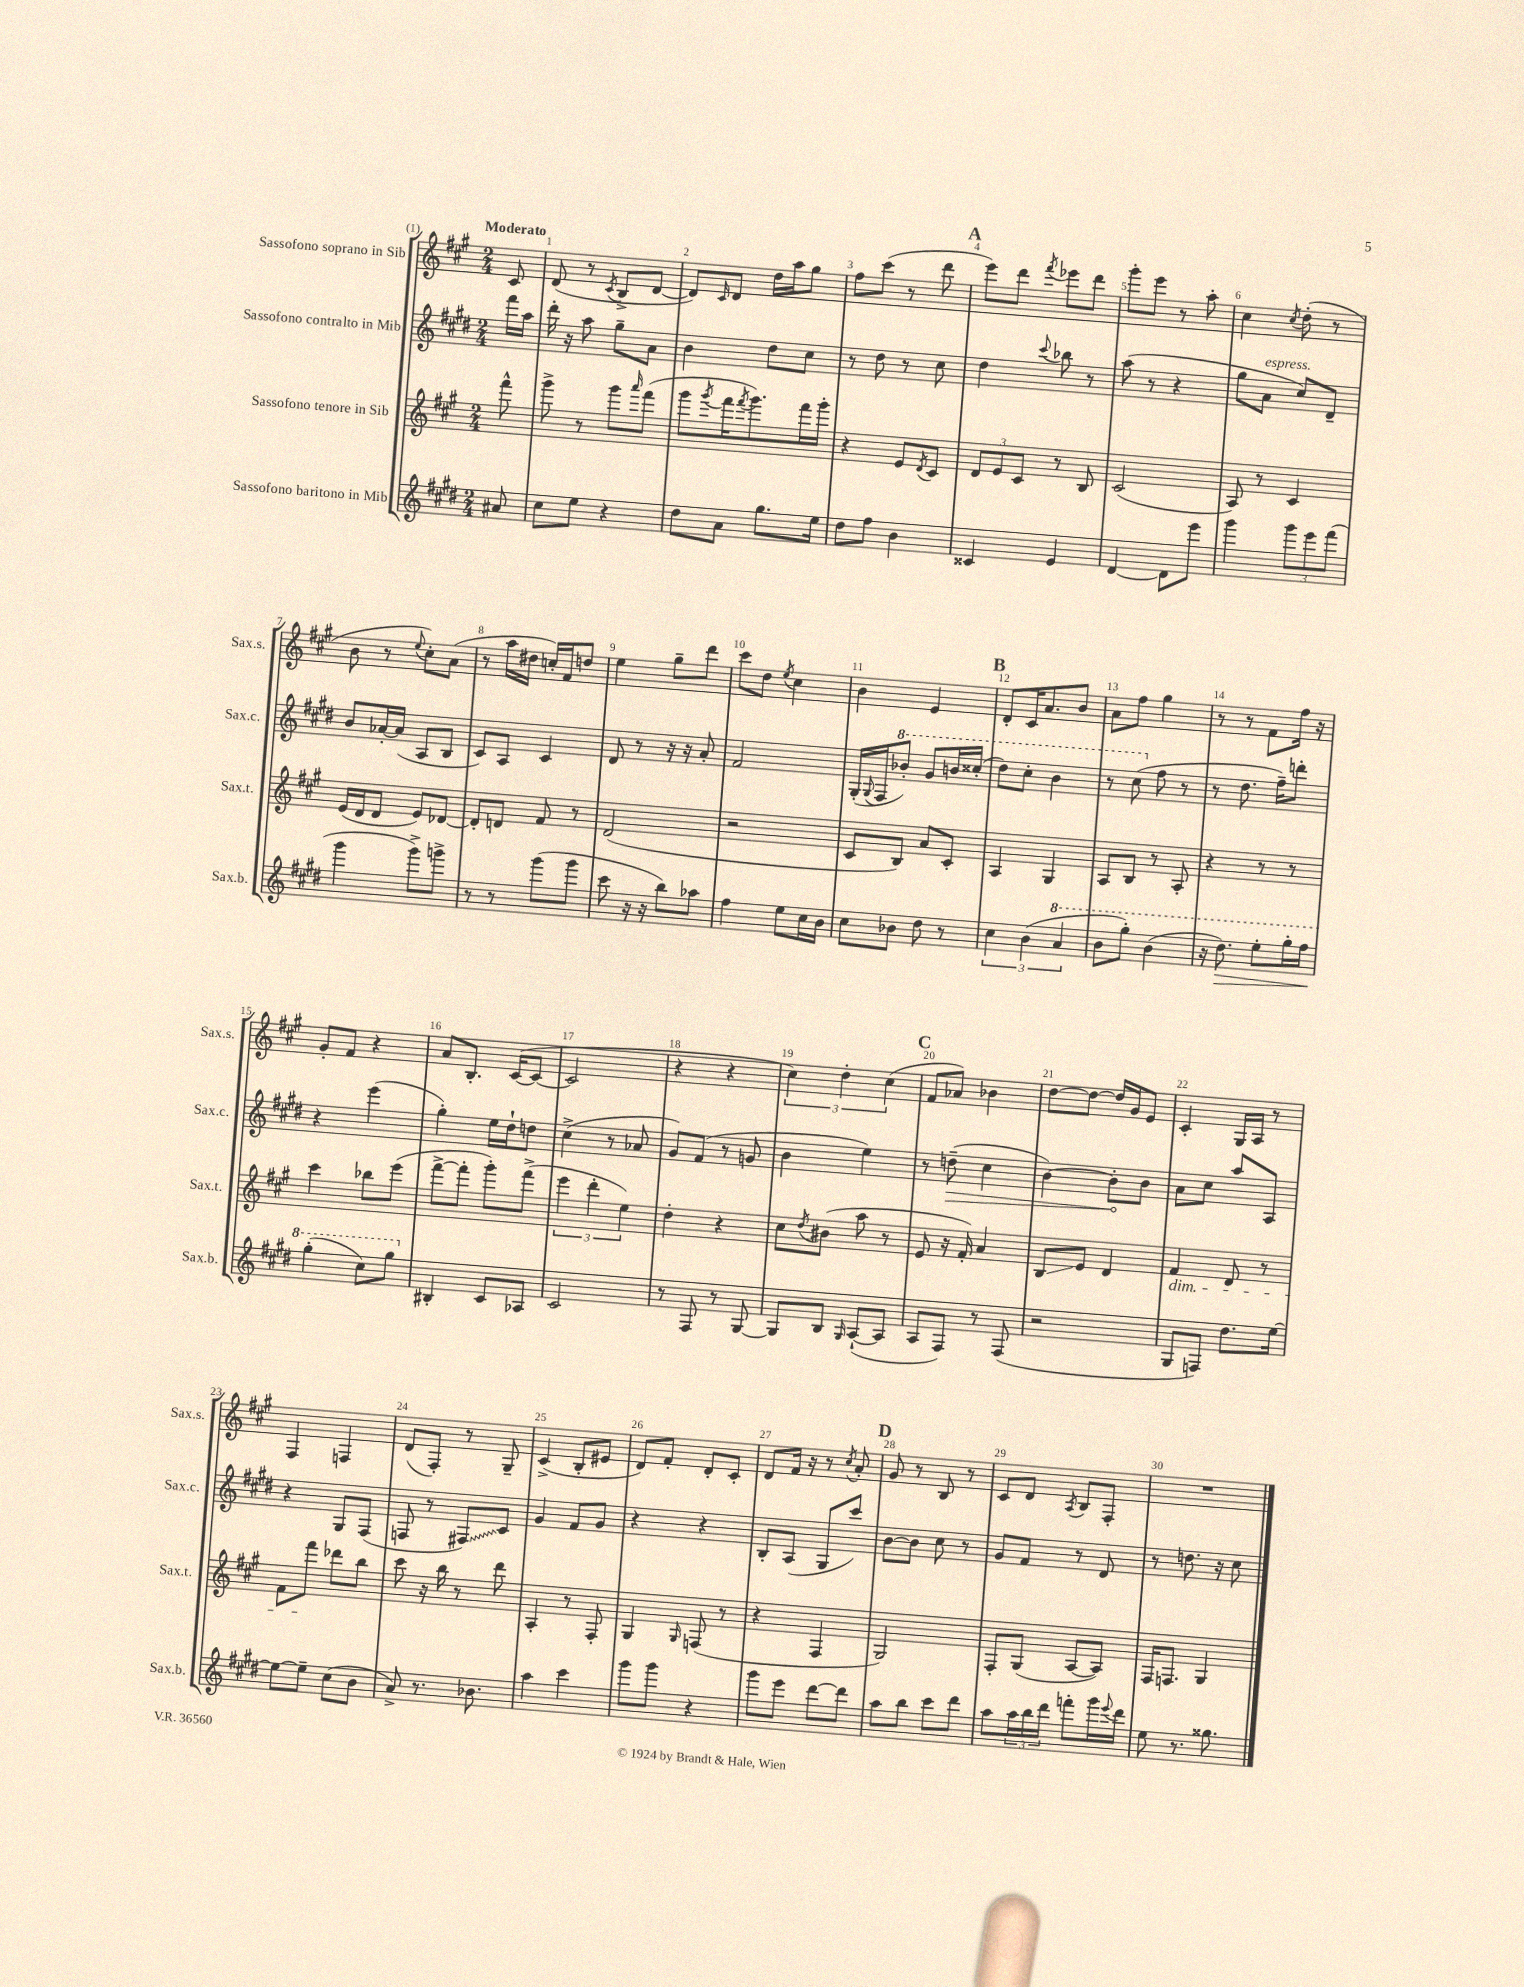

**kern	**kern	**kern	**kern
*staff4	*staff3	*staff2	*staff1
*clefG2	*clefG2	*clefG2	*clefG2
*k[f#c#g#d#]	*k[f#c#g#]	*k[f#c#g#d#]	*k[f#c#g#]
*M2/4	*M2/4	*M2/4	*M2/4
8a#/	8fff#^^\	16fff#\LL	8c#/
.	.	16aa\JJ	.
=	=	=	=
8cc#\L	8ggg#^\	16ddd#'\	(8d/
.	.	16r	.
8ee\J	8r	8aa\	8r
.	.	.	8qc#/
4r	8ggg#\L	8gg#~\L	8B^/L
.	16qqaaa/	.	.
.	(8fff#\J	8a\J	[8d/J
=	=	=	=
8dd#\L	8ggg#\L	4b\	8d/]L)
.	8qggg#/	.	16qqc#/
8a\J	16fff#\K	.	8d/J
.	8qfff#/	.	.
.	8.ggg#\)	.	.
8.gg#\L	.	8dd#\L	16dd\LL
.	.	.	16aa\J
.	16fff#\L	8cc#\J	8gg#\J
16ee\Jk	16ggg#'\JJ	.	.
=	=	=	=
8dd#\L	4r	8r	8ff#\L
8ff#\J	.	8dd#\	(8ccc#\J
4b\	8e/L	8r	8r
.	8qd/	.	.
.	8c#/J	8cc#\	8ddd\
=	=	=	=
4c##/	12d/L	4dd#\	8eee\L)
.	12e/	.	.
.	.	.	8ddd\J
.	12c#/J	.	.
.	.	8qqccc#/	8qfff#/
4e/	8r	8bb-\	8eee-\L
.	8B/	8r	8ddd\J
=	=	=	=
[4d#/	(2c#/	(8aa\	8ggg#'\L
.	.	8r	8eee\J
8d#\]L	.	4r	8r
8eee\J	.	.	8aa'\
=	=	=	=
4ggg#\	8A/)	8gg#\L	4cc#\
.	8r	8a\J	.
.	.	.	8qcc#/
12ggg#\L	4c#/	8cc#/L)	(8dd'\
12eee\	.	.	.
.	.	8d#~/J	8r
(12fff#\J	.	.	.
=	=	=	=
4ggg#\	(16e/LL	8b/L	8b\
.	16d/J	.	.
.	8d/J	[16a-'/L	8r
.	.	(16a-/]JJ	.
.	.	.	8qqee/
8ggg#^\L)	8e/L)	8A/L	8cc#'\L)
8ggg^\J	[8d-/J	8B/J	(8a\J
=	=	=	=
8r	8d-'/]L	8c#/L)	8r
8r	8d/J	8A/J	16aa\LL
.	.	.	16dd#\JJ
(8ggg#\L	8f#/	4c#/	16cc'/LL)
.	.	.	16f#/J
8ggg#\J	8r	.	8dd/J
=	=	=	=
8ccc#\	(2d/	8d#/	4ee\
16r	.	8r	.
16r	.	.	.
8bb\L)	.	16r	8gg#~\L
.	.	16r	.
8aa-\J	.	8a'/	8ddd\J
=	=	=	=
4ff#\	2r	2f#/	8ccc#\L
.	.	.	8dd\J
.	.	.	8qee/
8ee\L	.	.	4cc#\
16cc#\L	.	.	.
16b\JJ	.	.	.
=	=	=	=
8cc#\L	8c#/L	(16G#'/LL	4b\
.	.	8qqG#/	.
.	.	16F#/J	.
8b-\J	8B/J)	8bb-'/J)	.
8dd#\	8a/L	8gg#/L	4e/
8r	8c#'/J	16bb/L	.
.	.	(16ccc##'/JJ	.
=	=	=	=
6cc#\	4A/	8ddd#\L)	8d'/L
.	.	8ccc#'\J	16c#/K
(6b\	.	.	.
.	.	.	8.a/
.	4G#/	4bb\	.
6aa/	.	.	.
.	.	.	8b/J
=	=	=	=
8bb\L	8A/L	8r	8a\L
8ggg#'\J)	8B/J	(8ccc#\	8ff#\J
(4bb\	8r	8ff#\	4gg#\
.	8A'/	8r	.
=	=	=	=
16r	4r	8r	8r
8.ddd#\)	.	.	.
.	.	8.dd#\	8r
8eee'\L	8r	.	8f#\L
.	.	16ff#~\LK)	.
16ggg#'\L	8r	8ddd'\J	16ff#\Jk
16fff#\JJ	.	.	16r
=	=	=	=
(4ggg#'\	4ccc#\	4r	8g#'/L
.	.	.	8f#/J
8ccc#\L)	8bb-\L	(4eee\	4r
8ggg#\J	(8eee\J	.	.
=	=	=	=
4B#'/	[8fff#^\L	4gg#'\)	8a/L
.	8fff#'\]J	.	8.B'/J
8c#/L	8ggg#'\L)	16ee\LL	.
.	.	16dd#`\J	([16c#/LK
8A-/J	(8fff#^\J	8dd\J	8c#/_J
=	=	=	=
2c#/	6eee\	(4cc#^\	2c#/]
.	6ddd'\	.	.
.	.	8r	.
.	6ee\)	.	.
.	.	8a-/	.
=	=	=	=
8r	4dd'\	8g#/L)	4r
8F#/	.	(8f#/J	.
8r	4r	8r	4r
[8G#/	.	8g/	.
=	=	=	=
8G#/]L	8cc#\L	4b\	6cc#\)
.	8qdd/	.	.
8B/J	(8b#\J	.	.
.	.	.	6dd'\
16qqG#/	.	.	.
([8A`/L	8aa\	4ee\)	.
.	.	.	(6cc#\
8A/]J	8r	.	.
=	=	=	=
8A/L	8e/	8r	8f#/L
8F#/J)	16r	(8dd~\	8a-/J)
.	16f#'/)	.	.
8r	4a/	4cc#\	4b-\
(8F#/	.	.	.
=	=	=	=
2r	8B/L	[4b\)	[8dd\L
.	8e/J	.	8dd\_J
.	4d/	8b'\]L	16dd/]LL
.	.	.	16g#/J
.	.	8b\J	8e/J
=	=	=	=
8G#/L	4f#/	8a\L	4c#'/
8F/J)	.	8cc#\J	.
8.dd#\L	8d/	8aa/L	16G#/LL
.	.	.	16A/JJ
.	8r	8A/J	8r
[16ee\Jk	.	.	.
=	=	=	=
8ee\_L	8f#\L	4r	4F#/
8ee~\]J	8fff#\J	.	.
(8cc#\L	8ddd-\L	8G#/L	4F/
8b\J	8bb\J	(8F#/J	.
=	=	=	=
8a^/)	8ccc#\	8F/	(8d/L
8.r	16r	8r	8F#'/J)
.	16bb\	.	.
.	8r	8F#/L)	8r
8.b-\	.	.	.
.	8ddd\	8c#/J	8G#~/
=	=	=	=
4aa\	4A'/	4g#/	(4c#^/
4ccc#\	8r	8f#/L	8B'/L
.	8F#'/	8g#/J	8e#/J
=	=	=	=
8ggg#\L	4G#/	4r	8d/L)
8ggg#\J	.	.	8f#'/J
.	16qqG#/	.	.
4r	(8F/	4r	8d'/L
.	8r	.	8c#'/J
=	=	=	=
8ggg#\L	4r	8B'/L	8d/L
8eee\J	.	(8A/J	16f#/Jk
.	.	.	16r
[8ddd#\L	4F#/	8G#/L	8r
.	.	.	8qcc#/
8ddd#\]J	.	8ccc#/J)	8a'/
=	=	=	=
8aa\L	2G#/)	[8b\L	8g#/
8bb\J	.	8b\]J	8r
8ccc#\L	.	8cc#\	8B/
8ddd#\J	.	8r	8r
=	=	=	=
8aa\L	8F#'/L	8g#/L	8c#/L
24aa\L	(8G#/J	8f#/J	8d/J
24bb\	.	.	.
24ddd#\JJ	.	.	.
.	.	.	8qA/
8fff'\L	[8A/L	8r	8B/L
16ggg#\L	8A/]J)	8d#/	8F#'/J
8qqeee/	.	.	.
16ddd#\JJ	.	.	.
=	=	=	=
8ee\	16F#/LK	8r	2r
.	8.F/J	.	.
8.r	.	8.dd\	.
.	4G#/	.	.
8.gg##\	.	16r	.
.	.	8cc#\	.
==	==	==	==
*-	*-	*-	*-
